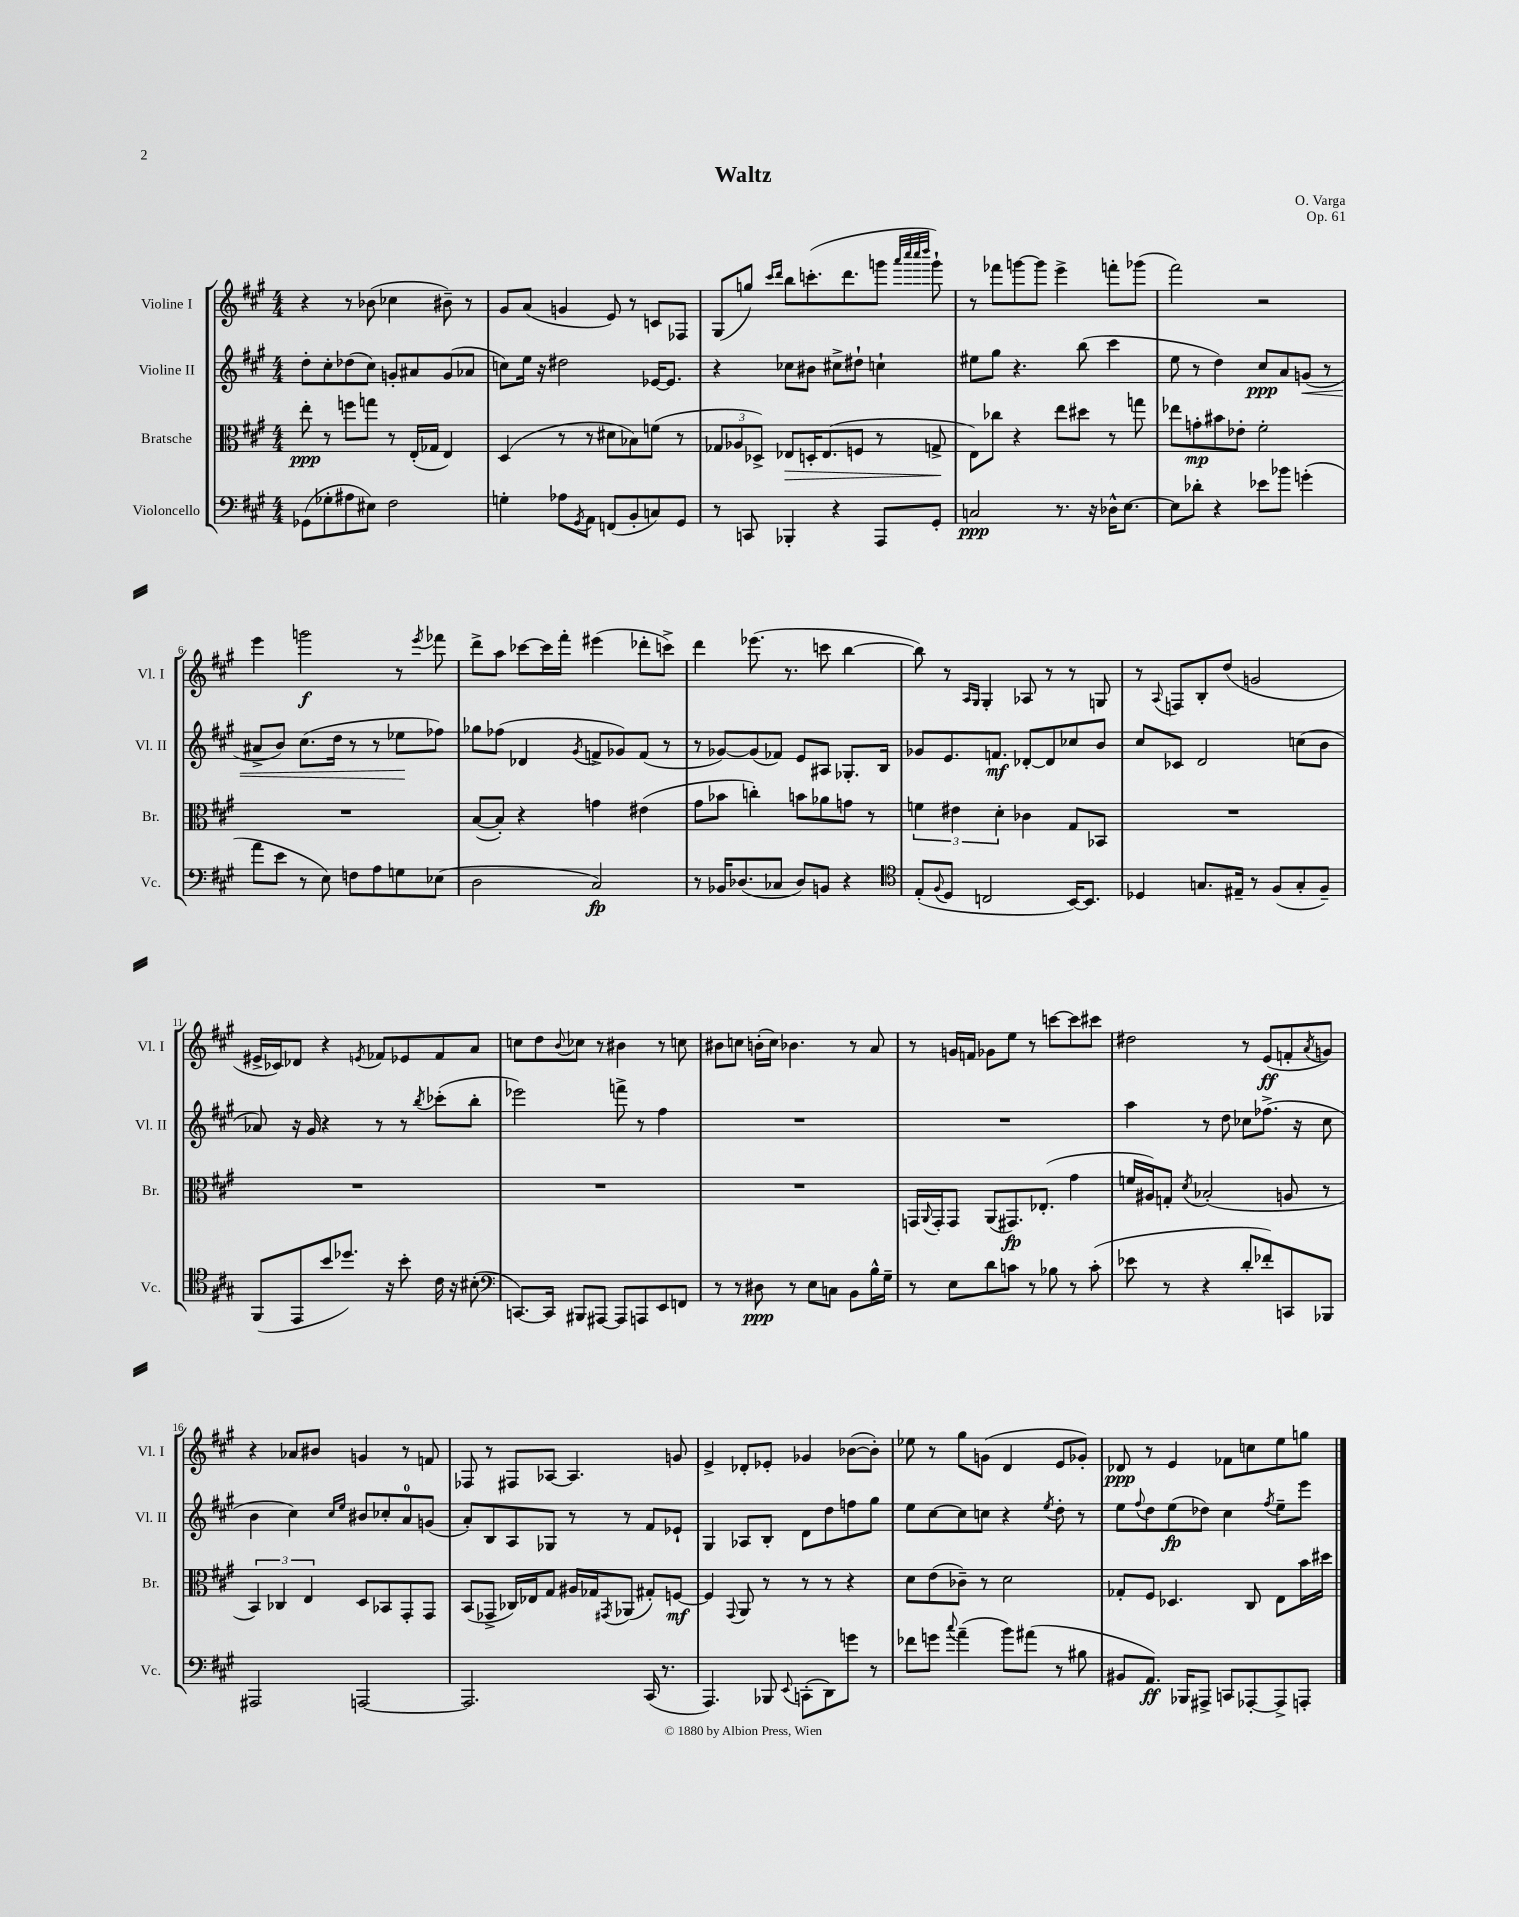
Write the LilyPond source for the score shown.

\header { title = "Waltz" composer = "O. Varga" opus = "Op. 61" }
<<
\new StaffGroup <<
\new Staff = "s0" \with { instrumentName = "Violine I" shortInstrumentName = "Vl. I" } {
    \clef treble \key a \major \numericTimeSignature \time 4/4
    r4 r8 bes'8( ces''4 bis'8--) r8 |
    gis'8 a'8( g'4 e'8) r8 c'8 fes8 |
    gis8( g''8) \grace { cis'''16 d'''16 } b''8 c'''8.-.( d'''8. g'''8 \grace { a'''32 cis''''32 cis''''32 d''''32 } g'''8-!) |
    r8 fes'''8 g'''8~ g'''8 e'''4-> f'''8-. ges'''8( |
    fis'''2) r2 |
    e'''4 g'''2\f r8 \acciaccatura { e'''8 } fes'''8 |
    d'''8-> a''8 ces'''8~ ces'''16 fis'''16-. eis'''4( des'''8-. c'''8->) |
    d'''4 ees'''8.( r8. c'''8 b''4~ |
    b''8) r8 \grace { a16 gis16 } gis4-. aes8 r8 r8 g8 |
    r8 \appoggiatura { a8 } f8 b8-. d''8( g'2 |
    eis'16-> ces'16) des'8 r4 \acciaccatura { e'8 } fes'8 ees'8 fes'8 a'8 |
    c''8 d''8 \appoggiatura { b'8 } ces''8 r8 bis'4 r8 c''8 |
    bis'8 c''8 b'16-.( c''16) bes'4. r8 a'8 |
    r8 g'16 f'16 ges'8 e''8 r8 c'''8~ c'''8 cis'''8 |
    dis''2 r8 e'8\ff( f'8-. \acciaccatura { a'8 } g'8) |
    r4 aes'8 bis'8 g'4 r8 f'8 |
    fes8 r8 fis8 aes8~ aes4. g'8 |
    e'4-> des'8-. ees'8-. ges'4 bes'8~( bes'8-.) |
    ees''8 r8 gis''8 g'8( d'4 e'8 ges'8-.) |
    des'8\ppp r8 e'4 fes'8 c''8 e''8 g''8 \bar "|." |
}
\new Staff = "s1" \with { instrumentName = "Violine II" shortInstrumentName = "Vl. II" } {
    \clef treble \key a \major \numericTimeSignature \time 4/4
    d''8-. cis''8-. des''8( cis''8) g'8-. ais'8 g'8( aes'8 |
    c''8) e''16 r16 dis''2 ees'16~ ees'8. |
    r4 ces''8 bis'8 cis''8-> dis''8-! c''4-! |
    eis''8 gis''8 r4. b''8( cis'''4 |
    e''8 r8 d''4) cis''8\ppp a'8 g'8\<( r8 |
    ais'8-> b'8) cis''8.( d''16 r8 r8 ees''8\! fes''8) |
    ges''8 fes''8( des'4 \acciaccatura { gis'8 } f'8-> ges'8) f'8( r8 |
    r8 ges'8~) ges'8( fes'8) e'8 ais8 ges8.-. b16 |
    ges'8 e'8. f'8.\mf des'8~-. des'8 ces''8 b'8 |
    cis''8 ces'8 d'2 c''8( b'8 |
    aes'8) r16 gis'16 r4 r8 r8 \acciaccatura { b''8 } ces'''8-.( b''8-. |
    ees'''2) f'''8-> r8 fis''4 |
    R1 |
    R1 |
    a''4 r8 d''8 ces''8 fes''8.->( r16 ces''8 |
    b'4 cis''4) \grace { cis''16 e''16 } bis'8 ces''8-. a'8-0 g'8( |
    a'8-.) b8 a8 ges8 r8 r8 fis'8 ees'8-! |
    gis4 aes8 b8-. d'8 d''8 f''8 gis''8 |
    e''8 cis''8~ cis''8 c''8 r4 \acciaccatura { e''8 } d''8-. r8 |
    e''8 \appoggiatura { fis''8 } d''8 e''8\fp( des''8) cis''4 \acciaccatura { fis''8 } e''8-- e'''8 \bar "|." |
}
\new Staff = "s2" \with { instrumentName = "Bratsche" shortInstrumentName = "Br." } {
    \clef alto \key a \major \numericTimeSignature \time 4/4
    e''8-.\ppp r8 f''8 g''8 r8 e16-.( ges16 e4) |
    d4( r8 r8 dis'8 bes8) f'8( r8 |
    \tuplet 3/2 { ges8 aes8 des8->) } ees8\> d16-. ees8.( f8 r8 g8->\! |
    e8) ces''8 r4 e''8 dis''8 r8 g''8 |
    ees''8 g'8-.\mp bis'8 ees'8-. fis'2-. |
    R1 |
    b8~( b8-.) r4 g'4 eis'4( |
    gis'8 bes'8 c''4-.) b'8 aes'8 g'8 r8 |
    \tuplet 3/2 { f'4 eis'4 d'4-. } ces'4 gis8 bes,8 |
    R1 |
    R1 |
    R1 |
    R1 |
    g,16 \appoggiatura { a,8 } g,16-. g,8 a,8( gis,8.\fp) ees8.-.( gis'4 |
    f'16 ais16) g8-. \acciaccatura { d'8 } bes2-.( a8 r8 |
    \tuplet 3/2 { b,4) ces4 e4 } d8 bes,8 gis,8-. gis,8 |
    b,8( ges,8-> ces16) ees16 gis8 ais16 ges16 \acciaccatura { gis,8 } aes,8( gis8-.) f8~\mf |
    f4 \appoggiatura { gis,8 } a,8 r8 r8 r8 r4 |
    d'8 e'8( ces'8--) r8 d'2 |
    ges8-. fis8 des4. cis8 e8 b'16 dis''16 \bar "|." |
}
\new Staff = "s3" \with { instrumentName = "Violoncello" shortInstrumentName = "Vc." } {
    \clef bass \key a \major \numericTimeSignature \time 4/4
    ges,8( ges8-. ais8 eis8) fis2 |
    g4-. aes8 \acciaccatura { gis,8 } a,8 f,8( b,8-. c8) gis,8 |
    r8 c,8 bes,,4-. r4 a,,8 gis,8-. |
    c2\ppp r8. r16 des16-^ e8.~ |
    e8 des'8-. r4 ees'8 bes'8 g'4-.( |
    a'8 e'8 r8 e8) f8 a8 g8 ees8( |
    d2 cis2\fp) |
    r8 bes,16 des8.( ces8 des8) b,8 r4 |
    \clef tenor e8-.( \appoggiatura { fis8 } d8 c2 b,16~) b,8. |
    des4 g8. eis16-- r8 fis8( g8-. fis8--) |
    fis,8( e,8 b'8 des''8.) r16 b'8-. cis'16 r16 bis8-.( |
    \clef bass c,8.~) c,16 bis,,8 ais,,8~ ais,,8 a,,8 e,8 f,8 |
    r8 r8 dis8\ppp r8 e8 c8 b,8 b16-^ gis16-- |
    r8 e8 d'8 c'8 r8 bes8 r8 c'8-.( |
    ees'8 r8 r4 d'8-. fes'8-.) c,8 bes,,8 |
    ais,,2 a,,2~ |
    a,,2. cis,16( r8. |
    a,,4.) bes,,8 \appoggiatura { e,8 } c,8-.( d,8) g'8 r8 |
    fes'8 g'8 \appoggiatura { cis''8 } a'4--( b'8) ais'8( r8 bis8 |
    bis,8 a,8.\ff) bes,,16 ais,,8-> c,8 aes,,8~-. aes,,8-> a,,8-. \bar "|." |
}
>>
>>
